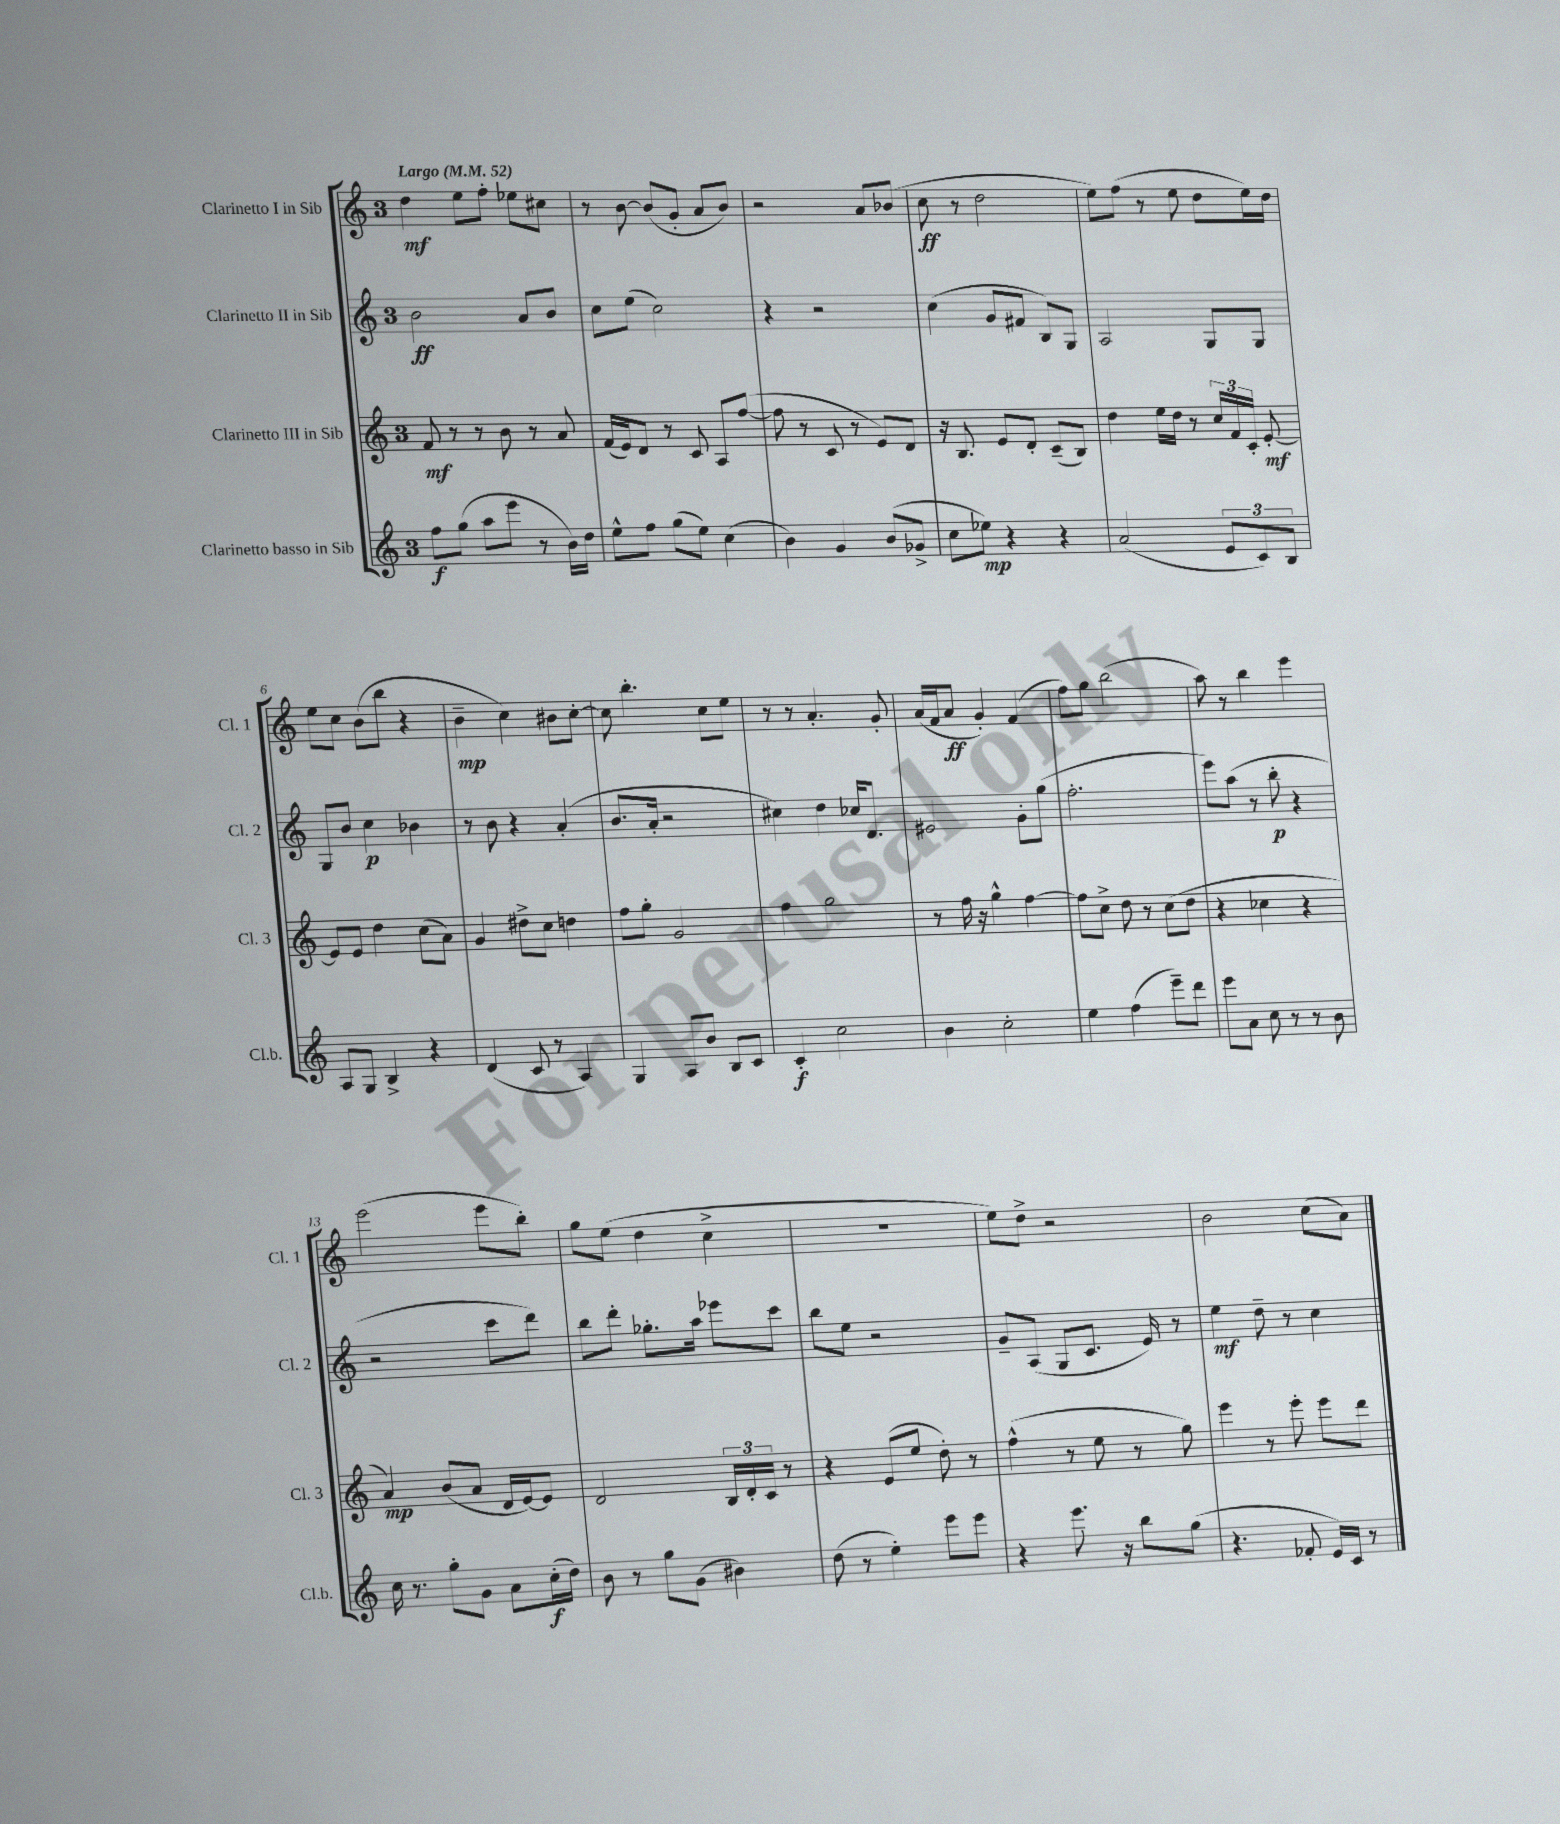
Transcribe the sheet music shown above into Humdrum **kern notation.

**kern	**dynam	**kern	**dynam	**kern	**dynam	**kern	**dynam
*part4	*part4	*part3	*part3	*part2	*part2	*part1	*part1
*staff4	*staff4	*staff3	*staff3	*staff2	*staff2	*staff1	*staff1
*I"Clarinetto basso in Sib	*	*I"Clarinetto III in Sib	*	*I"Clarinetto II in Sib	*	*I"Clarinetto I in Sib	*
*I'Cl.b.	*	*I'Cl. 3	*	*I'Cl. 2	*	*I'Cl. 1	*
*clefG2	*	*clefG2	*	*clefG2	*	*clefG2	*
*k[]	*	*k[]	*	*k[]	*	*k[]	*
*M3/4	*	*M3/4	*	*M3/4	*	*M3/4	*
*MM52	*	*MM52	*	*MM52	*	*MM52	*
=1	=1	=1	=1	=1	=1	=1	=1
!	!	!	!	!	!	!LO:TX:a:B:t=Largo	!
8ff\L	f	8f/	mf	2b\	ff	4dd\	mf
(8gg\J	.	8r	.	.	.	.	.
8aa\L	.	8r	.	.	.	8ee\L	.
8eee\J	.	8b\	.	.	.	8ff'\J	.
8r	.	8r	.	8a/L	.	8ee-X\L	.
16b\LL)	.	8a/	.	8b/J	.	8cc#X\J	.
16dd\JJ	.	.	.	.	.	.	.
=2	=2	=2	=2	=2	=2	=2	=2
8ee^^\L	.	(16f/LL	.	8cc\L	.	8r	.
.	.	16e/J)	.	.	.	.	.
8ff\J	.	8d/J	.	(8ee\J	.	[8b\	.
(8gg\L	.	8r	.	2cc\)	.	(8b/L]	.
8ee\J)	.	8c/	.	.	.	8g'/J	.
(4cc\	.	8A/L	.	.	.	8a/L	.
.	.	([8ff/J	.	.	.	8b/J)	.
=3	=3	=3	=3	=3	=3	=3	=3
4b\)	.	8ff\]	.	4r	.	2r	.
.	.	8r	.	.	.	.	.
4g/	.	8c/	.	2r	.	.	.
.	.	8r	.	.	.	.	.
(8b/L	.	8e/L)	.	.	.	8a/L	.
8g-X^/J	.	8d/J	.	.	.	(8b-X/J	.
=4	=4	=4	=4	=4	=4	=4	=4
8cc\L	.	16r	.	(4cc\	.	8cc\	ff
.	.	8.B/	.	.	.	.	.
8ee-X\J)	mp	.	.	.	.	8r	.
4r	.	8e/L	.	8g/L	.	2dd\	.
.	.	8d'/J	.	8f#X/J	.	.	.
4r	.	(8c~/L	.	8B/L)	.	.	.
.	.	8B/J)	.	8G/J	.	.	.
=5	=5	=5	=5	=5	=5	=5	=5
(2a/	.	4dd\	.	2A/	.	8ee\L)	.
.	.	.	.	.	.	(8ff\J	.
.	.	16ee\LL	.	.	.	8r	.
.	.	16dd\JJ	.	.	.	.	.
.	.	8r	.	.	.	8ee\	.
12e/L	.	24cc/LL	.	8G/L	.	8dd\L	.
.	.	24f/	.	.	.	.	.
12c/)	.	24c'/JJ	.	.	.	.	.
.	.	[8e'/	mf	8G/J	.	16ee\L)	.
12B/J	.	.	.	.	.	.	.
.	.	.	.	.	.	16dd\JJ	.
!!LO:LB:g=z
=6	=6	=6	=6	=6	=6	=6	=6
8A/L	.	8e/L]	.	8G/L	.	8ee\L	.
8G/J	.	8e/J	.	8b/J	.	8cc\J	.
4B^/	.	4dd\	.	4cc\	p	(8b\L	.
.	.	.	.	.	.	8bb\J	.
4r	.	(8cc\L	.	4b-X\	.	4r	.
.	.	8a\J)	.	.	.	.	.
=7	=7	=7	=7	=7	=7	=7	=7
(4d/	.	4g/	.	8r	.	4b~\	mp
.	.	.	.	8b\	.	.	.
8c/	.	8dd#X^\L	.	4r	.	4cc\)	.
8r	.	8cc\J	.	.	.	.	.
4A/)	.	4ddn\	.	(4a'/	.	8b#X\L	.
.	.	.	.	.	.	[8cc'\J	.
=8	=8	=8	=8	=8	=8	=8	=8
4G/	.	8ff\L	.	8.b/L	.	8cc\]	.
.	.	8gg'\J	.	.	.	4.bb'\	.
.	.	.	.	16a'/Jk	.	.	.
8A/L	.	2g/	.	2r	.	.	.
8b/J	.	.	.	.	.	.	.
8B/L	.	.	.	.	.	8cc\L	.
8c/J	.	.	.	.	.	8ee\J	.
=9	=9	=9	=9	=9	=9	=9	=9
4c'/	f	4ff\	.	4cc#X\)	.	8r	.
.	.	.	.	.	.	8r	.
2cc\	.	2gg\	.	4dd\	.	4.a'/	.
.	.	.	.	16cc-X/KL	.	.	.
.	.	.	.	8.d/J	.	.	.
.	.	.	.	.	.	8g'/	.
=10	=10	=10	=10	=10	=10	=10	=10
4b\	.	8r	.	2e#X/	.	(16a/LL	.
.	.	.	.	.	.	16f/J	.
.	.	16ff\	.	.	.	8a/J	ff
.	.	16r	.	.	.	.	.
2cc'\	.	4gg^^\	.	.	.	4g'/)	.
.	.	[4ff\	.	8g'\L	.	(4f/	.
.	.	.	.	(8gg\J	.	.	.
=11	=11	=11	=11	=11	=11	=11	=11
4ee\	.	8ff\L]	.	2.ff'\	.	8ff\L)	.
.	.	8cc^\J	.	.	.	8gg\J	.
(4ff\	.	8dd\	.	.	.	(2bb\	.
.	.	8r	.	.	.	.	.
8eee~\L)	.	(8cc\L	.	.	.	.	.
8ddd\J	.	8dd\J	.	.	.	.	.
=12	=12	=12	=12	=12	=12	=12	=12
8eee\L	.	4r	.	8eee\L)	.	8aa\)	.
8a\J	.	.	.	(8aa\J	.	8r	.
8cc\	.	4cc-X\	.	8r	.	4bb\	.
8r	.	.	.	8bb'\	p	.	.
8r	.	4r	.	4r	.	4eee\	.
8b\	.	.	.	.	.	.	.
!!LO:LB:g=z
=13	=13	=13	=13	=13	=13	=13	=13
16cc\	.	4a/)	mp	2r	.	(2eee\	.
8.r	.	.	.	.	.	.	.
8gg'\L	.	(8b/L	.	.	.	.	.
8g\J	.	8a/J	.	.	.	.	.
8a\L	.	16d/LL	.	8ccc\L	.	8eee\L	.
.	.	[16e/J)	.	.	.	.	.
(16cc'\L	f	8e/J]	.	8ddd\J)	.	8bb'\J)	.
16dd\JJ)	.	.	.	.	.	.	.
=14	=14	=14	=14	=14	=14	=14	=14
8b\	.	2d/	.	8bb\L	.	8gg\L	.
8r	.	.	.	8ddd'\J	.	(8ee\J	.
8gg\L	.	.	.	8.gg-X'\L	.	4dd\	.
(8g\J	.	.	.	.	.	.	.
.	.	.	.	16aa\Jk	.	.	.
4b#X\)	.	24B/LL	.	8eee-X\L	.	4cc^\	.
.	.	24d'/	.	.	.	.	.
.	.	24c/JJ	.	.	.	.	.
.	.	8r	.	8ccc\J	.	.	.
=15	=15	=15	=15	=15	=15	=15	=15
(8dd\	.	4r	.	8bb\L	.	2.r	.
8r	.	.	.	8ee\J	.	.	.
4ee'\)	.	(8e/L	.	2r	.	.	.
.	.	8ee/J	.	.	.	.	.
8eee\L	.	8dd'\)	.	.	.	.	.
8eee\J	.	8r	.	.	.	.	.
=16	=16	=16	=16	=16	=16	=16	=16
4r	.	(4ff^^\	.	8g~/L	.	8ee\L)	.
.	.	.	.	(8A/J	.	8dd^\J	.
8.eee\	.	8r	.	8G/L	.	2r	.
.	.	8ee\	.	8.c/J	.	.	.
16r	.	.	.	.	.	.	.
8bb\L	.	8r	.	.	.	.	.
.	.	.	.	16e/)	.	.	.
(8gg\J	.	8gg\)	.	8r	.	.	.
=17	=17	=17	=17	=17	=17	=17	=17
4.r	.	4eee\	.	4ee\	mf	2b\	.
.	.	8r	.	8dd~\	.	.	.
8f-X'/	.	8eee'\	.	8r	.	.	.
16e/LL)	.	8eee\L	.	4cc\	.	(8cc\L	.
16c/JJ	.	.	.	.	.	.	.
8r	.	8ddd\J	.	.	.	8a\J)	.
==	==	==	==	==	==	==	==
*-	*-	*-	*-	*-	*-	*-	*-
